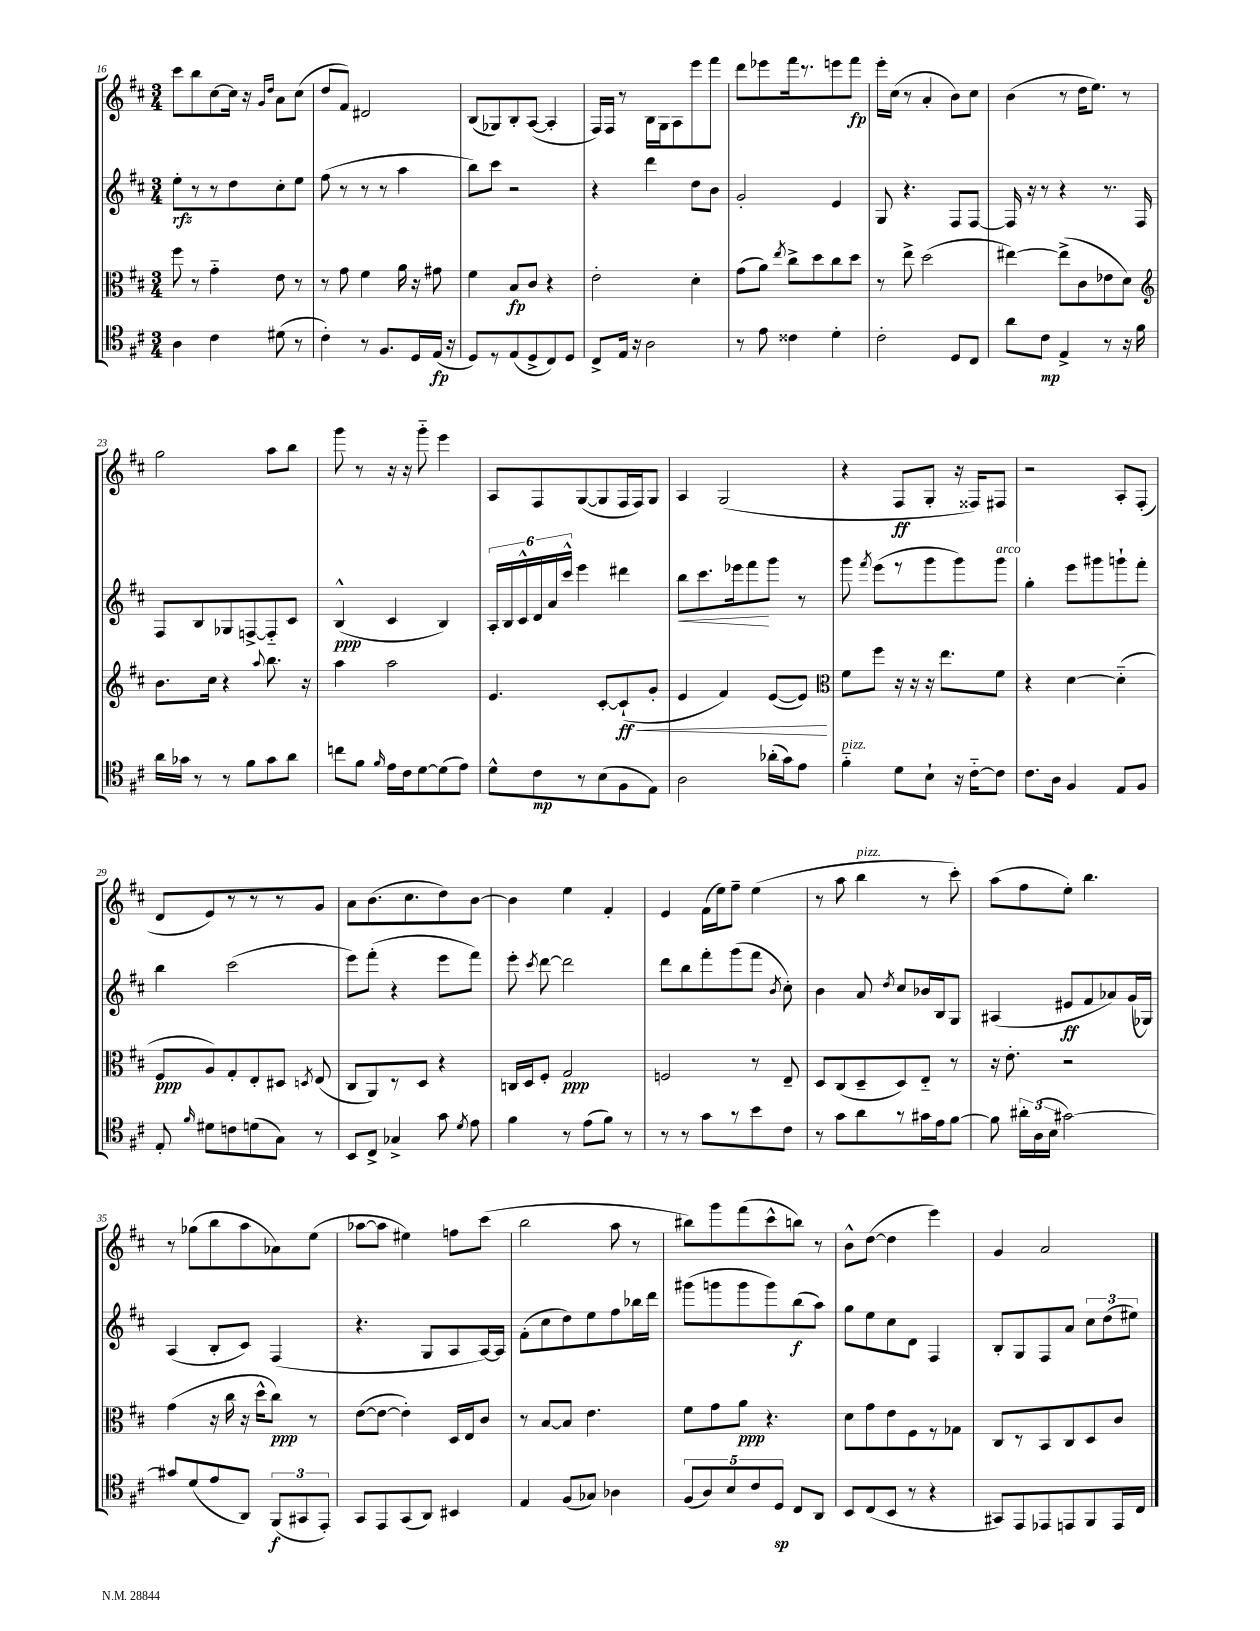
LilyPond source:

<<
\new StaffGroup <<
\new Staff = "s0" {
    \clef treble \key d \major \numericTimeSignature \time 3/4
    \autoBeamOff cis'''8[ b''8 cis''8~ cis''16] r16 \grace { g'16[ d''16] } a'8[ cis''8]( |
    d''8[ fis'8]) dis'2 |
    b8[( ges8) b8-. a8]~( a4-. |
    fis16[) fis16] r8 b16[ g16 a8 e'''8 fis'''8] |
    d'''8[ ees'''8 fis'''16 r8. e'''8 fis'''8]\fp |
    e'''16[-. cis''16]( r8 a'4-. b'8[) cis''8] |
    b'4( r8 d''16[ e''8.]) r8 |
    g''2 a''8[ b''8] |
    g'''8 r8 r16 r16 g'''8-_ e'''4 |
    a8[ fis8 g8~( g8 fis16 fis16) g8] |
    a4 g2( |
    r4 fis8[\ff g8]-. r16 fisis16[) fis8] |
    r2 a8[-. fis8]-.( |
    d'8[ e'8) r8 r8 r8 g'8] |
    a'8[ b'8.( cis''8. d''8) b'8]~ |
    b'4 e''4 fis'4-. |
    e'4 fis'16[( e''16) fis''8]-- e''4( |
    r8 a''8 b''4^\markup { \italic "pizz." } r8 cis'''8-.) |
    a''8[( fis''8 e''8]-.) b''4. |
    r8 ges''8[( b''8 a''8 aes'8) e''8]( |
    aes''8[~ aes''8] eis''4) f''8[ cis'''8]( |
    b''2 a''8 r8 |
    bis''8[) g'''8 fis'''8( cis'''8-^ b''8]) r8 |
    b'8[-^ d''8]~( d''4 e'''4) |
    g'4 a'2 \bar "|." |
}
\new Staff = "s1" {
    \clef treble \key d \major \numericTimeSignature \time 3/4
    \autoBeamOff e''8[-.\rfz r8 r8 d''8 cis''8-. e''8] |
    fis''8( r8 r8 r8 a''4 |
    b''8[) cis'''8] r2 |
    r4 d'''4 d''8[ b'8] |
    g'2-. e'4 |
    g8 r4. fis8[ fis8]~ |
    fis16 r16 r8 r4 r8. fis16 |
    fis8[ b8 ges8 f8~-> f8-_ cis'8] |
    b4-^\ppp( cis'4 b4) |
    \tuplet 6/4 { a16[-. b16 cis'16-^ d'16 a'16 cis'''16]-^ } e'''4 dis'''4 |
    b''8[\< cis'''8. ees'''16 fis'''8\! g'''8] r8 |
    g'''8 \acciaccatura { fis'''8 } e'''8[( r8 g'''8 g'''8) g'''8]^\markup { \italic "arco" } |
    g''4-. e'''8[ gis'''8 g'''8-! fis'''8]-. |
    b''4 cis'''2( |
    e'''8[) fis'''8]-.( r4 e'''8[ fis'''8]) |
    e'''8-. \acciaccatura { cis'''8 } d'''8~ d'''2 |
    d'''8[ b''8 fis'''8-. g'''8( fis'''8] \acciaccatura { b'8 } cis''8-.) |
    b'4 a'8 \acciaccatura { d''8 } cis''8[ bes'16 b16 g8] |
    ais4( eis'8[\ff fis'8 aes'8) g'16( ges16]) |
    a4( b8[-. cis'8]) fis4( |
    r4. g8[ a8 a16~) a16] |
    fis'8[-.( cis''8 d''8) e''8 fis''8 bes''16 d'''16] |
    gis'''8[( g'''8 g'''8 g'''8) b''8\f( a''8]) |
    g''8[ e''8 cis''8 d'8] fis4 |
    b8[-. g8 fis8 a'8] \tuplet 3/2 { cis''8[ d''8( eis''8]) } \bar "|." |
}
\new Staff = "s2" {
    \clef alto \key d \major \numericTimeSignature \time 3/4
    \autoBeamOff fis''8 r8 g'4-_ e'8 r8 |
    r8 g'8 fis'4 a'16 r16 gis'8 |
    fis'4 b8[\fp cis'8] r4 |
    e'2-. d'4-. |
    g'8[( a'8]) \acciaccatura { e''8 } cis''8[-> d''8 cis''8 d''8] |
    r8 e''8-> d''2( |
    eis''4~) eis''8[->( cis'8 ees'8 d'8]) |
    \clef treble b'8.[ cis''16] r4 \appoggiatura { a''8 } b''8. r16 |
    a''4 a''2 |
    e'4. cis'8[~-. cis'8-!\ff\<( g'8]-. |
    e'4 fis'4) e'8[~( e'8]\!) |
    \clef alto fis'8[ fis''8] r16 r16 r16 e''8.[ fis'8] |
    r4 d'4~ d'4-_( |
    fis8[\ppp a8) g8-. e8-. dis8] \acciaccatura { d8 } e8( |
    cis8[ a,8) r8 d8] r4 |
    c16[ d16 fis8]-. g2\ppp |
    f2 r8 e8-- |
    d8[ cis8( d8-- d8) e8]-_ r8 |
    r16 e'8.-. r2 |
    g'4( r16 cis''16 r16 d''16[-^ cis''8]\ppp) r8 |
    e'8[~( e'8]~ e'4-.) d16[ e16 cis'8] |
    r8 b8[~ b8] e'4. |
    fis'8[ g'8 a'8]\ppp r4. |
    d'8[ g'8 e'8 fis8 r8 ges8] |
    cis8[ r8 b,8 cis8 d8 cis'8] \bar "|." |
}
\new Staff = "s3" {
    \clef tenor \key d \major \numericTimeSignature \time 3/4
    \autoBeamOff a4 cis'4 dis'8( r8 |
    cis'4-.) r8 fis8.[ d16 e16]\fp( r16 |
    d8[) r8 e8( d8-> cis8) d8] |
    cis8[-> e16] r16 a2 |
    r8 e'8 cisis'4 d'4-. |
    cis'2-. d8[ cis8] |
    a'8[ cis'8]\mp e4-> r8 r16 fis'16 |
    a'16[ ges'16] r8 r8 fis'8[ ges'8 a'8] |
    c''8[ fis'8] \grace { fis'16 } e'16[ cis'16 d'8~ d'8( e'8]) |
    d'8[-^ cis'8\mp r8 b8( fis8 e8]) |
    a2 aes'16[-.( g'16) e'8] |
    fis'4-_^\markup { \italic "pizz." } d'8[ b8]-! r16 cis'16[~-_ cis'8] |
    cis'8.[ a16] fis4 e8[ fis8] |
    e8-. \grace { fis'16 } dis'8[ c'8 d'8( g8]) r8 |
    b,8[ cis8]-> ges4-> g'8 \acciaccatura { d'8 } e'8 |
    fis'4 r8 e'8[( fis'8]) r8 |
    r8 r8 g'8[ r8 b'8 cis'8] |
    r8 g'8[ a'8 r8 gis'16 e'16 fis'8]~ |
    fis'8 \tuplet 3/2 { ais'16[-. a16( b16] } gis'2~) |
    gis'8[ d'8( e'8 a,8]) \tuplet 3/2 { fis,8[\f( gis,8 e,8]-.) } |
    g,8[ e,8 g,8( a,8]) bis,4 |
    e4 fis8[( ges8]) aes4 |
    \tuplet 5/4 { fis8[( a8) b8 cis'8 d8]\sp } cis8[ a,8] |
    b,8[ cis8( b,8] r8 r4 |
    gis,8[) e,8 ees,8 e,8 fis,8 e,16 cis16] \bar "|." |
}
>>
>>
\layout { \context { \Score currentBarNumber = #16 } }
